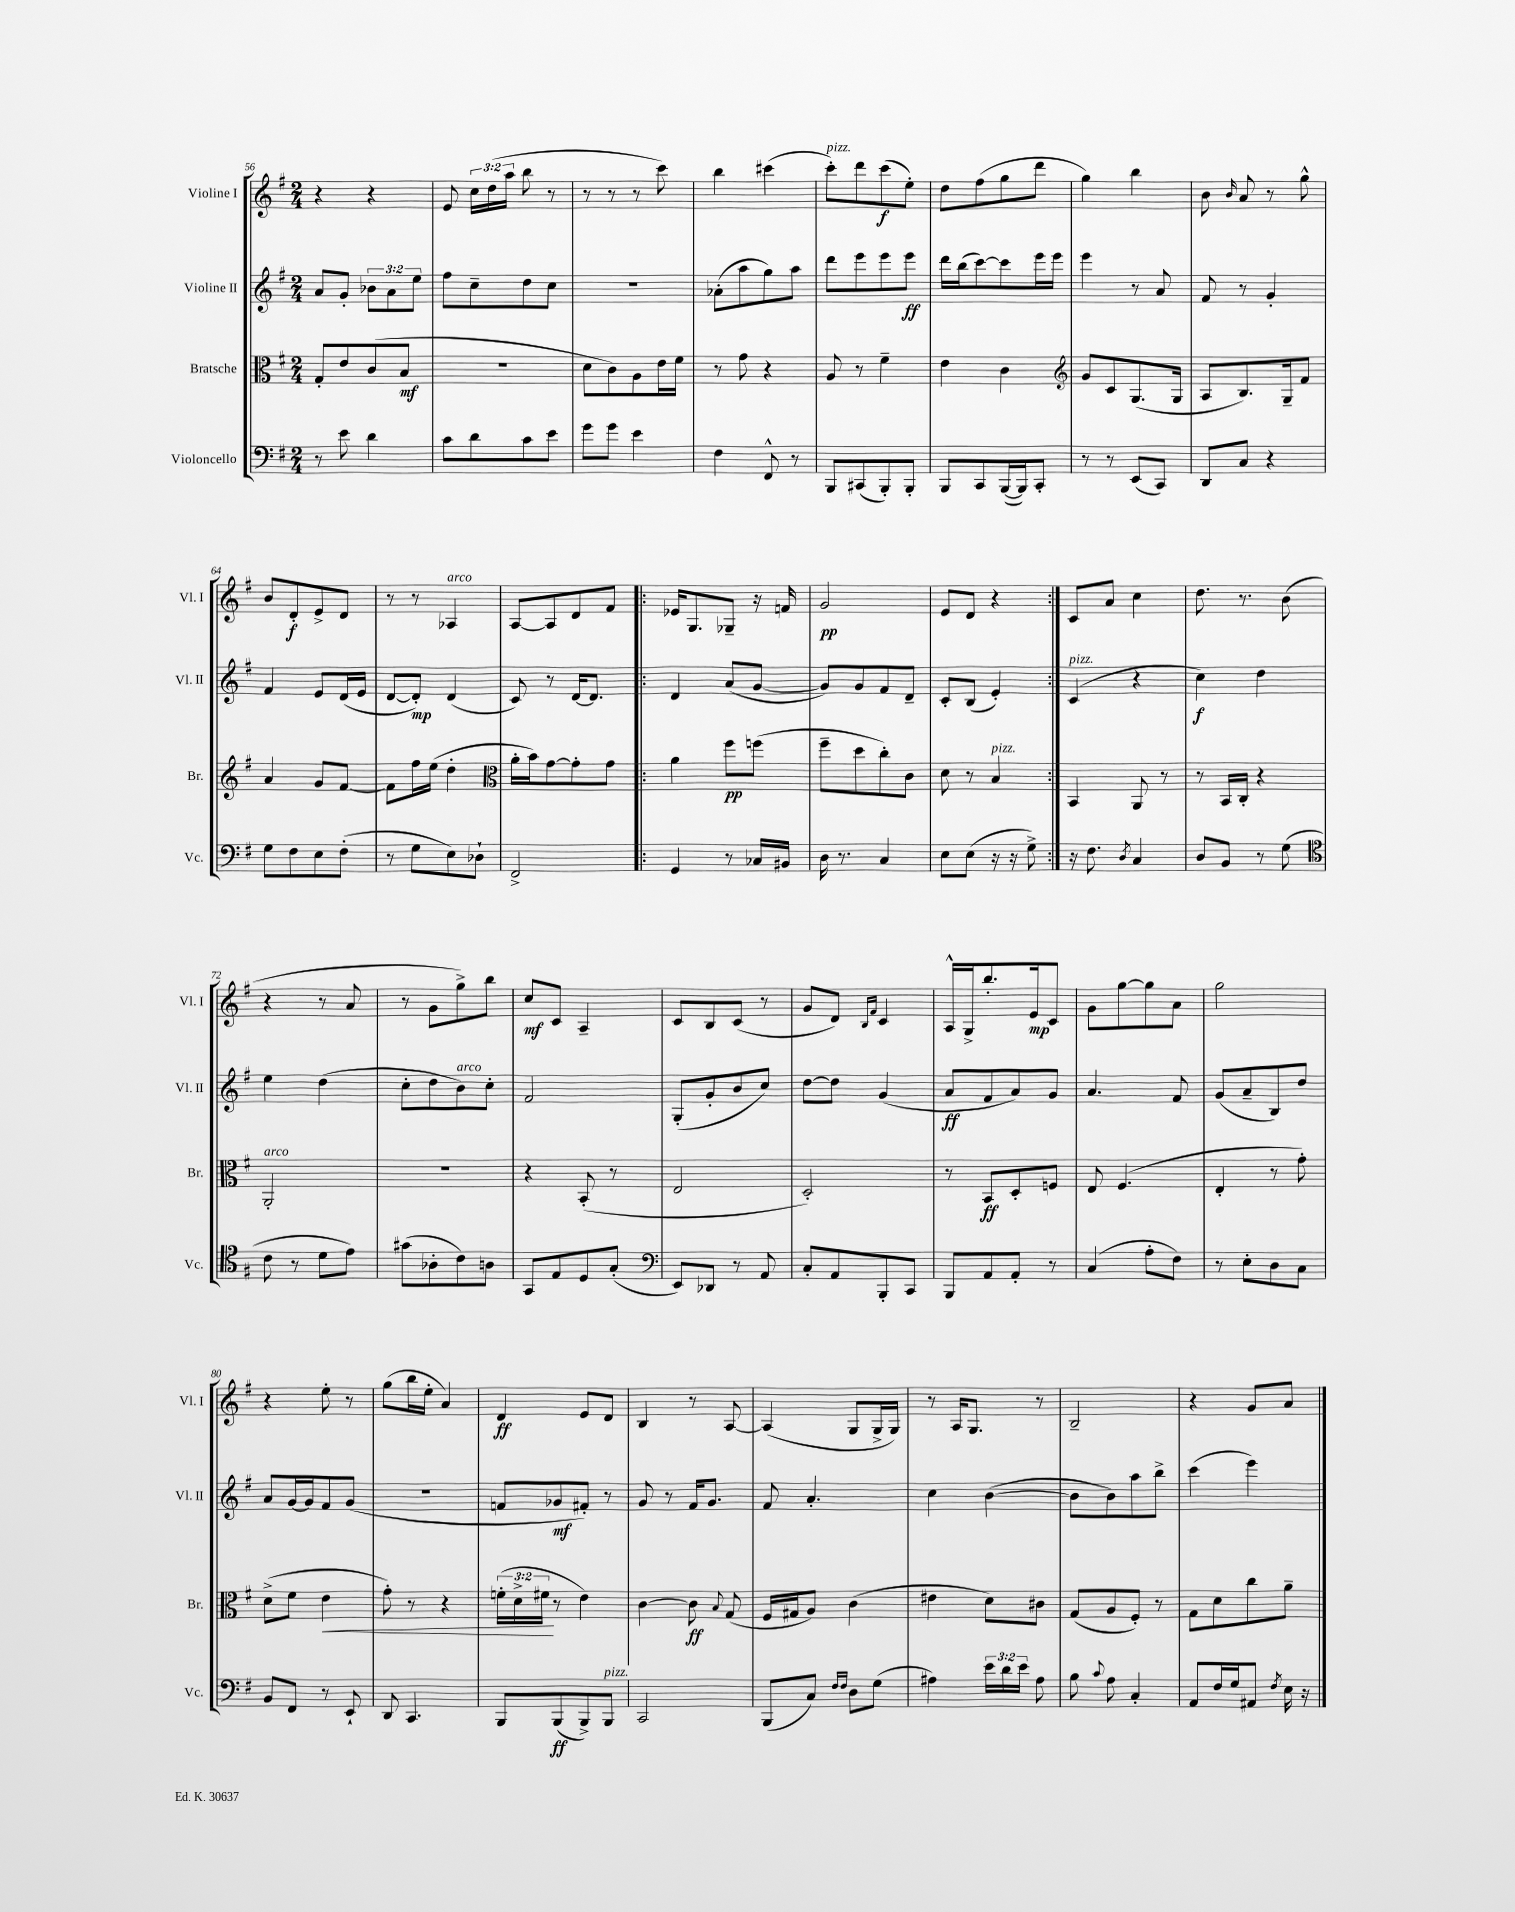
<<
\new StaffGroup <<
\new Staff = "s0" \with { instrumentName = "Violine I" shortInstrumentName = "Vl. I" } {
    \clef treble \key g \major \numericTimeSignature \time 2/4 \override Staff.TupletNumber.text = #tuplet-number::calc-fraction-text
    \autoBeamOff r4 r4 |
    e'8 \tuplet 3/2 { c''16[ d''16( a''16] } b''8 r8 |
    r8 r8 r8 c'''8) |
    b''4 cis'''4( |
    c'''8[-.^\markup { \italic "pizz." }) d'''8 c'''8\f( e''8]-.) |
    d''8[ fis''8( g''8 d'''8] |
    g''4) b''4 |
    b'8 \grace { b'16 } a'8 r8 g''8-^ |
    b'8[ d'8-.\f e'8-> d'8] |
    r8 r8 aes4^\markup { \italic "arco" } |
    a8[~ a8 d'8 fis'8] |
    \repeat volta 2 { ees'16[ g8. ges8]-- r16 f'16 |
    g'2\pp |
    e'8[ d'8] r4 | }
    c'8[ a'8] c''4 |
    d''8. r8. b'8( |
    r4 r8 a'8 |
    r8 g'8[ g''8->) b''8] |
    c''8[\mf c'8] a4-- |
    c'8[ b8 c'8]( r8 |
    g'8[ d'8]) \grace { b16[ fis'16] } c'4 |
    a16[-^ g16-> b''8.-. e'16\mp c'8] |
    g'8[ g''8~ g''8 a'8] |
    g''2 |
    r4 e''8-. r8 |
    g''8[( b''16 e''16]-. a'4) |
    d'4\ff e'8[ d'8] |
    b4 r8 a8~ |
    a4( g8[ g16-> g16]) |
    r8 a16[ g8.] r8 |
    b2-- |
    r4 g'8[ a'8] \bar "|." |
}
\new Staff = "s1" \with { instrumentName = "Violine II" shortInstrumentName = "Vl. II" } {
    \clef treble \key g \major \numericTimeSignature \time 2/4 \override Staff.TupletNumber.text = #tuplet-number::calc-fraction-text
    \autoBeamOff a'8[ g'8]-. \tuplet 3/2 { bes'8[ a'8 e''8] } |
    fis''8[ c''8-- d''8 c''8] |
    R2 |
    aes'8[-.( a''8 g''8) a''8] |
    d'''8[ e'''8 e'''8 e'''8]\ff |
    d'''16[ b''16( c'''8~) c'''8 e'''16 e'''16] |
    e'''4 r8 a'8 |
    fis'8 r8 g'4-. |
    fis'4 e'8[ d'16( e'16] |
    d'8[~ d'8]-.\mp) d'4( |
    c'8) r8 d'16[~ d'8.] |
    \repeat volta 2 { d'4 a'8[( g'8]~ |
    g'8[) g'8 fis'8 d'8]-- |
    c'8[-. b8]( e'4-.) | }
    c'4^\markup { \italic "pizz." }( r4 |
    c''4\f) d''4 |
    e''4 d''4( |
    c''8[-. d''8 b'8^\markup { \italic "arco" }) c''8]-. |
    fis'2 |
    g8[-.( g'8-. b'8 c''8]) |
    d''8[~ d''8] g'4( |
    a'8[\ff fis'8 a'8) g'8] |
    a'4. fis'8 |
    g'8[( a'8-- b8) d''8] |
    a'8[ g'16~ g'16 fis'8 g'8]( |
    r2 |
    f'8[ ges'8\mf fis'8]-.) r8 |
    g'8 r8 fis'16[ g'8.] |
    fis'8 a'4.-. |
    c''4 b'4~( |
    b'8[ b'8) a''8 b''8]-> |
    c'''4( e'''4) \bar "|." |
}
\new Staff = "s2" \with { instrumentName = "Bratsche" shortInstrumentName = "Br." } {
    \clef alto \key g \major \numericTimeSignature \time 2/4 \override Staff.TupletNumber.text = #tuplet-number::calc-fraction-text
    \autoBeamOff g8[-. e'8 c'8( b8]\mf |
    r2 |
    d'8[ c'8) a8 e'16 fis'16] |
    r8 g'8 r4 |
    a8 r8 fis'4-- |
    e'4 c'4 |
    \clef treble g'8[ c'8 g8.( g16] |
    a8[ b8.) g16-- fis'8] |
    a'4 g'8[ fis'8]~ |
    fis'8[ fis''16 e''16]( d''4-. |
    \clef alto a'16[-. b'16) g'8~ g'8-. g'8] |
    \repeat volta 2 { a'4 fis''8[\pp f''8]( |
    fis''8[-- d''8 c''8-.) c'8] |
    d'8 r8 b4^\markup { \italic "pizz." } | }
    b,4 a,8 r8 |
    r8 b,16[ c16]-. r4 |
    a,2-.^\markup { \italic "arco" } |
    R2 |
    r4 b,8-.( r8 |
    e2 |
    d2-.) |
    r8 b,8[\ff d8-. f8] |
    e8 fis4.( |
    e4-. r8 g'8-.) |
    d'8[->( fis'8] e'4\< |
    g'8-.) r8 r4 |
    \tuplet 3/2 { f'16[-.( d'16-> fis'16]\! } r8 e'4) |
    c'4~ c'8\ff \appoggiatura { b8 } g8( |
    fis16[ gis16 a8]) c'4( |
    eis'4 d'8[) cis'8] |
    g8[( a8 fis8]-.) r8 |
    g8[ d'8 c''8 a'8]-- \bar "|." |
}
\new Staff = "s3" \with { instrumentName = "Violoncello" shortInstrumentName = "Vc." } {
    \clef bass \key g \major \numericTimeSignature \time 2/4 \override Staff.TupletNumber.text = #tuplet-number::calc-fraction-text
    \autoBeamOff r8 e'8 d'4 |
    c'8[ d'8 c'8 e'8] |
    g'8[ g'8] e'4 |
    fis4 fis,8-^ r8 |
    b,,8[ cis,8( b,,8-.) b,,8]-. |
    b,,8[ c,8 b,,16~( b,,16) c,8]-. |
    r8 r8 e,8[( c,8]) |
    d,8[ c8] r4 |
    g8[ fis8 e8 fis8]-.( |
    r8 g8[ e8) des8]-! |
    fis,2-> |
    \repeat volta 2 { g,4 r8 ces16[ bis,16] |
    d16 r8. c4 |
    e8[ e8]( r16 r16 g8->) | }
    r16 fis8. \acciaccatura { d8 } c4 |
    d8[ b,8] r8 g8( |
    \clef tenor c'8 r8 d'8[ e'8]) |
    gis'8[( aes8-. c'8) a8] |
    g,8[ e8 d8 g8]-.( |
    \clef bass e,8[) des,8] r8 a,8 |
    c8[-. a,8 b,,8-. c,8] |
    b,,8[ a,8 a,8]-. r8 |
    c4( a8[-. fis8]) |
    r8 e8[-. d8 c8] |
    b,8[ fis,8] r8 e,8-! |
    d,8 c,4. |
    b,,8[ b,,8\ff( b,,8->) b,,8]^\markup { \italic "pizz." } |
    c,2 |
    b,,8[( c8]) \grace { fis16[ fis16] } d8[ g8]( |
    ais4) \tuplet 3/2 { e'16[ d'16 e'16] } ais8 |
    b8 \appoggiatura { c'8 } a8 c4-. |
    a,8[ fis16 g16 ais,8] \acciaccatura { fis8 } e16 r16 \bar "|." |
}
>>
>>
\layout { \context { \Score currentBarNumber = #56 } }
